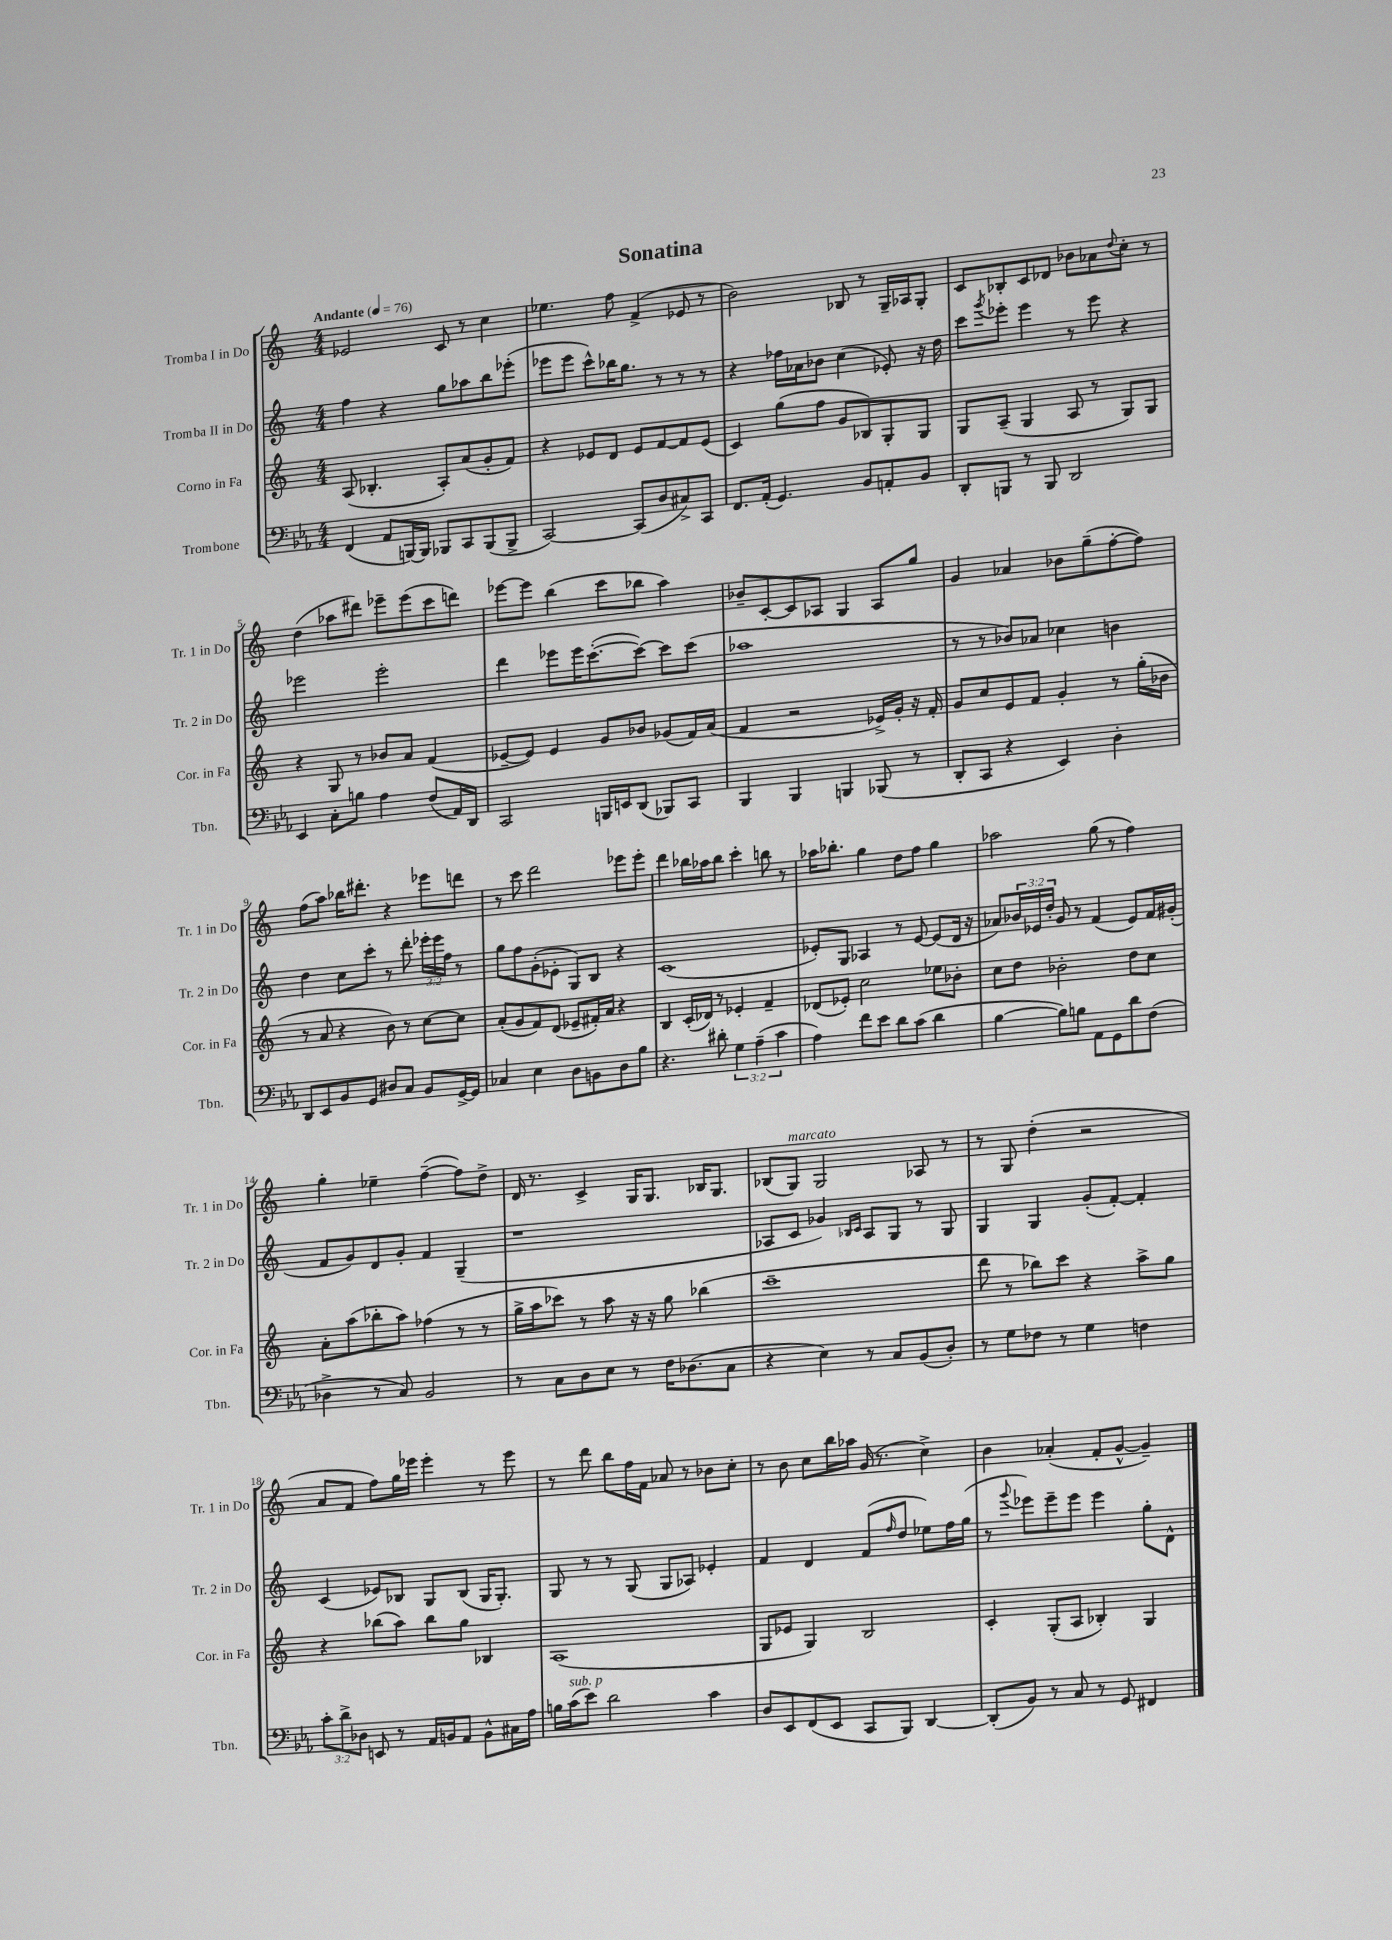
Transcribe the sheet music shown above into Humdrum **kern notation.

**kern	**kern	**kern	**kern
*staff4	*staff3	*staff2	*staff1
*clefF4	*clefG2	*clefG2	*clefG2
*k[b-e-a-]	*k[]	*k[]	*k[]
*M4/4	*M4/4	*M4/4	*M4/4
*MM76	*MM76	*MM76	*MM76
(4FF	(8A	4ff	2e-
.	4.B-'	.	.
8AA-	.	4r	.
[16BBB)	.	.	.
16BBB]	.	.	.
8BBB-	8A')	8gg	8c
8CC	(8a	8aa-	8r
(8BBB-	8g'	8bb	4cc
8BBB-^	8f)	(8eee-'	.
=	=	=	=
[2CC)	4r	8eee-	4.ee-
.	.	8eee-	.
.	8e-	8ccc^^)	.
.	8d	16bb-	8ff
.	.	8.gg	.
(8CC]	8e-	.	(4f^
8D	[8f	8r	.
8C#^)	8f]	8r	8e-
8CC	(8e-	8r	8r
=	=	=	=
8.FF	4c)	4r	2b)
(16AA-'	.	.	.
4.GG)	(8gg	16ff-	.
.	.	16a-	.
.	8ff	8b-	.
.	8g	(4cc	8B-
8BB-	8B-)	.	8r
8AA'	8G'	8e-')	16G~
.	.	.	16A-
8BB-	8G	16r	8G'
.	.	16dd	.
=	=	=	=
8DD'	8G	8ccc	8c
.	.	8qggg	.
8BBB	(8A~	8eee-'	8B-'
8r	4G	4eee-	8c
8BBB	.	.	8d-
2DD	8A	8r	8b-
.	8r	8eee-	8a-
.	.	.	8qqdd
.	8G)	4r	8cc'
.	8G	.	8r
=	=	=	=
4EE-	4r	2eee-	(4dd
8C'	8G	.	8aa-
8B	8r	.	8ddd#)
4A-	8b-	2eee-'	8eee-~
.	8a	.	(8eee-
(8F	(4f	.	8ccc
16AA-)	.	.	8ddd)
16DD	.	.	.
=	=	=	=
2CC	[8e-~	4ddd	[8eee-
.	8e-])	.	8eee-]
.	4e-	8eee-	(4bb
.	.	16eee-	.
.	.	([8.ccc'	.
16BBB	8g	.	8ccc
16EE	.	.	.
(8DD	8b-	8ccc_)	8bb-
8BBB-)	(8g-	8ccc]	4aa)
8CC	16f)	(8ccc	.
.	(16a	.	.
=	=	=	=
4BBB-	4f	1aa-	8b-~
.	.	.	[8c'
4BBB-	2r	.	8c]
.	.	.	8A-
4BBB	.	.	4G
(8BBB-	16e-^)	.	8A-
.	16g'	.	.
8r	16r	.	8gg
.	16f'	.	.
=	=	=	=
8DD'	8g	8r	4g
8CC	8cc	8r	.
4r	8e	8b-)	4a-
.	8f	8a-	.
4EE-)	4g'	4cc-	8b-
.	.	.	(8gg~
4D'	8r	4b	[8ff'
.	(16gg'	.	8ff])
.	16b-	.	.
=	=	=	=
8DD	8r	4dd	(8ff
8EE-	8a	.	8aa)
8BB-	4r	8cc	16bb-
.	.	.	8.ddd#'
8GG	.	8ccc'	.
8D#	8b)	8r	4r
8C	8r	8ddd'	.
8BB-	[8cc	24eee-'	8eee-
.	.	24eee-	.
.	.	24ff	.
[16GG^	8cc]	8r	8ddd
16GG]	.	.	.
=	=	=	=
4C-	(8a'	8gg	8r
.	8g	8ff	8ccc
4E-	8f)	(8g'	2ddd
.	(8d	8e-'	.
8D	8e-~	8G)	.
8BB	16f#')	8B	.
.	16a	.	.
8D	4r	4r	8eee-
8B-	.	.	8eee-'
=	=	=	=
4.r	4B	(1c	4ddd
.	(16c'	.	16bb-
.	16d-)	.	16aa-
8d#'	8r	.	8bb-
6G	4e-'	.	4ccc'
(6A-~	.	.	.
.	4f~	.	8bb
6c	.	.	.
.	.	.	8r
=	=	=	=
4A-)	(8d-	8e-')	16aa-
.	.	.	8.bb-'
.	8e-')	8G	.
8f	2cc	4A-	4gg
8e-	.	.	.
8d	.	8r	8dd
(8c	.	[8e-	8ff
4d	8ee-	(8e-]	4gg
.	8b-'	16d	.
.	.	16r	.
=	=	=	=
[4B-	8cc	8a-)	2aa-
.	8dd	24b-	.
.	.	24e-	.
.	.	24dd'	.
8B-])	2b-'	8g	.
8B	.	8r	.
8AA-	.	(4f	(8gg
8GG	.	.	8r
8d	8dd	8e-)	4ff)
(8F	8cc	16f	.
.	.	(16g#'	.
=	=	=	=
4D-^	8a'	8f	4gg'
.	(8aa	8g)	.
8r	8bb-'	8d	4ee-~
8C)	8aa)	8g'	.
2BB-	(4ff-	4f	([4ff~
.	8r	(4G~	8ff])
.	8r	.	8dd^
=	=	=	=
8r	16gg^	1r	16d
.	16aa	.	8.r
8C	8ccc-)	.	.
8D	8r	.	4c^
8E-	8aa	.	.
8r	16r	.	16G
.	16r	.	8.G
16F	8gg	.	.
(8.D-	.	.	.
.	(4bb-	.	16B-
.	.	.	8.G
8C	.	.	.
=	=	=	=
4r	1ccc~	8A-	(8B-
.	.	8c	8G)
4E-)	.	4g-)	2G
.	.	16qqB-	.
.	.	16qqc	.
8r	.	8A-	.
8C	.	8G	.
(8BB-	.	8r	8A-
8D')	.	8G	8r
=	=	=	=
8r	8ddd	4G	8r
8G	8r	.	8G
8F-	8bb-)	4G	(4dd'
8r	8ccc	.	.
4G	4r	(8g'	2r
.	.	[8f')	.
4F	8aa^	4f']	.
.	8gg	.	.
=	=	=	=
12c'	4r	(4c	8a
12d^	.	.	.
.	.	.	8f
12D-	.	.	.
8EE	(8bb-	8e-)	8ff)
8r	8aa)	8B-	16gg
.	.	.	16eee-
16AA-	8bb-	8G	4eee-'
16BB	.	.	.
8AA-	8gg	(8B-	.
8BB^^	4B-	16G	8r
.	.	8.G')	.
16C#	.	.	8eee-
16A-	.	.	.
=	=	=	=
16B	(1A	8G	8r
(16c	.	.	.
8e-)	.	8r	8ddd
2d	.	8r	8bb
.	.	(8G	16ff
.	.	.	16f
.	.	8G	8a-
.	.	8A-)	8r
4c	.	4e-'	8b-
.	.	.	8cc'
=	=	=	=
8D	8G	4f	8r
8EE-	8e-	.	8b
(8FF	4G)	4d	8cc
8EE-	.	.	16bb
.	.	.	16aa-
8CC	2B	(8f	(16g
.	.	.	8.r
.	.	16qqff	.
8BBB-)	.	8dd	.
[4DD	.	8ee-)	4cc^)
.	.	16ff	.
.	.	(16gg	.
=	=	=	=
(8DD']	4c'	8r	4b
.	.	8qqggg	.
8BB-)	.	8eee-)	.
8r	(8G'	8eee-~	(4a-'
8C	8A	8eee-	.
8r	4B-')	4eee-	8f'
8GG	.	.	[8g^^
4FF#	4G	8gg'	4g~])
.	.	8d^^	.
==	==	==	==
*-	*-	*-	*-
